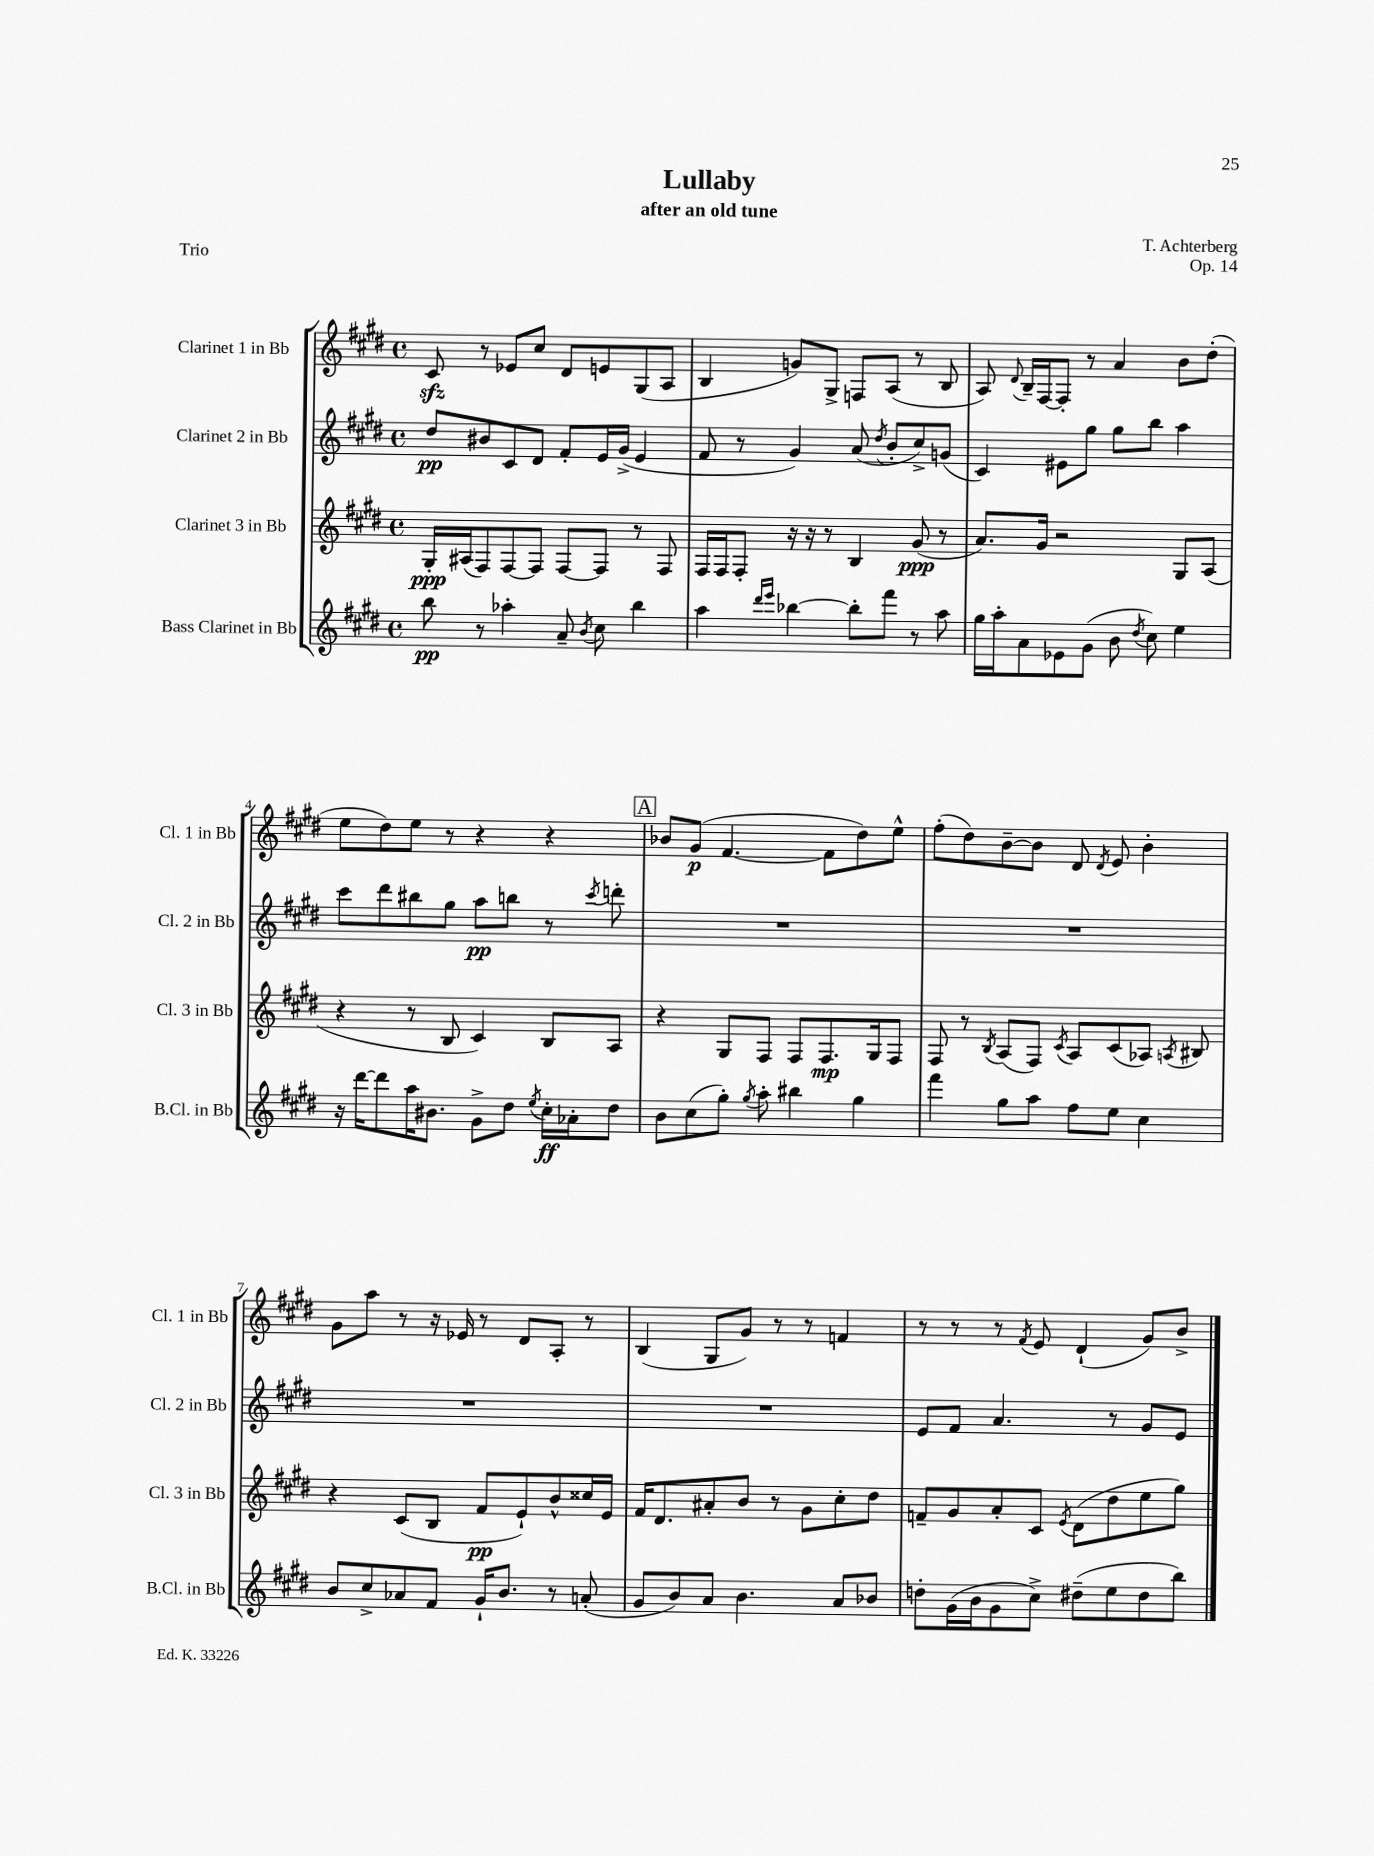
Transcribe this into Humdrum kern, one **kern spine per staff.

**kern	**kern	**kern	**kern
*staff4	*staff3	*staff2	*staff1
*clefG2	*clefG2	*clefG2	*clefG2
*k[f#c#g#d#]	*k[f#c#g#d#]	*k[f#c#g#d#]	*k[f#c#g#d#]
*M4/4	*M4/4	*M4/4	*M4/4
*met(c)	*met(c)	*met(c)	*met(c)
8bb	16G#'	8dd#	8c#
.	(16A#	.	.
8r	8F#)	8b#	8r
4aa-'	[8F#	8c#	8e-
.	8F#]	8d#	8cc#
8a~	[8F#	8f#'	8d#
8qb	.	.	.
8cc#	8F#]	16e	8e
.	.	(16g#^	.
4bb	8r	4e	(8G#
.	8F#	.	8A
=	=	=	=
4aa	16F#	8f#	4B
.	16F#	.	.
.	8F#'	8r	.
16qqddd#	.	.	.
16qqeee	.	.	.
[4bb-	16r	4g#)	8g)
.	16r	.	.
.	8r	.	8G#^
8bb-']	4B	(8a	8F
.	.	8qdd#	.
8fff#	.	8b'	(8A
8r	(8g#	8cc#^)	8r
8aa	8r	(8g	8B
=	=	=	=
16gg#	8.a)	4c#)	8A)
16aa'	.	.	.
.	.	.	8qqd#
8a	.	.	16B~
.	16g#	.	[16F#
8e-	2r	8e#	8F#']
(8g#	.	8gg#	8r
8b	.	8gg#	4a
8qdd#	.	.	.
8cc#)	.	8bb	.
4ee	8G#	4aa	8b
.	(8A	.	(8dd#'
=	=	=	=
16r	4r	8ccc#	8ee
[16ddd#	.	.	.
8ddd#]	.	8ddd#	8dd#)
16aa	8r	8bb#	8ee
8.b#	.	.	.
.	8B	8gg#	8r
8g#^	4c#)	8aa	4r
8dd#	.	8bb	.
8qee	.	.	.
16cc#'	8B	8r	4r
16a-'	.	.	.
.	.	8qccc#	.
8dd#	8A	8ddd'	.
=	=	=	=
8b	4r	1r	8b-
(8cc#	.	.	(8g#
8gg#')	8G#	.	[4.f#
8qgg#	.	.	.
8aa'	8F#	.	.
4bb#	8F#	.	.
.	8.F#	.	8f#]
4gg#	.	.	8dd#)
.	16G#	.	.
.	8F#	.	8ee^^
=	=	=	=
4fff#	8F#	1r	(8ff#'
.	8r	.	8dd#)
.	8qB	.	.
8gg#	(8A	.	[8b~
8aa	8F#)	.	8b]
.	8qc#	.	.
8ff#	8A	.	8d#
.	.	.	8qd#
8ee	(8c#	.	8e
4cc#	8A-)	.	4b'
.	8qA	.	.
.	8B#	.	.
=	=	=	=
8b	4r	1r	8g#
8cc#^	.	.	8aa
8a-	(8c#	.	8r
8f#	8B	.	16r
.	.	.	16e-
16g#`	8f#	.	8r
8.b	.	.	.
.	8e`)	.	8d#
8r	8b^^	.	8A'
(8a'	16cc##	.	8r
.	16e	.	.
=	=	=	=
8g#	16f#	1r	(4B
.	8.d#	.	.
8b)	.	.	.
8a	8a#'	.	8G#
4.b	8b	.	8g#)
.	8r	.	8r
.	8g#	.	8r
8a	8cc#'	.	4f
8b-	8dd#	.	.
=	=	=	=
8dd'	8f~	8e	8r
(16g#	8g#	8f#	8r
16b	.	.	.
8g#	8a'	4.a	8r
.	.	.	8qf#
8cc#^)	8c#	.	8e
.	8qe	.	.
(8dd#~	(8d#	.	(4d#`
8ee	8dd#	8r	.
8dd#	8ee	8g#	8g#)
8bb)	8gg#)	8e	8b^
==	==	==	==
*-	*-	*-	*-
